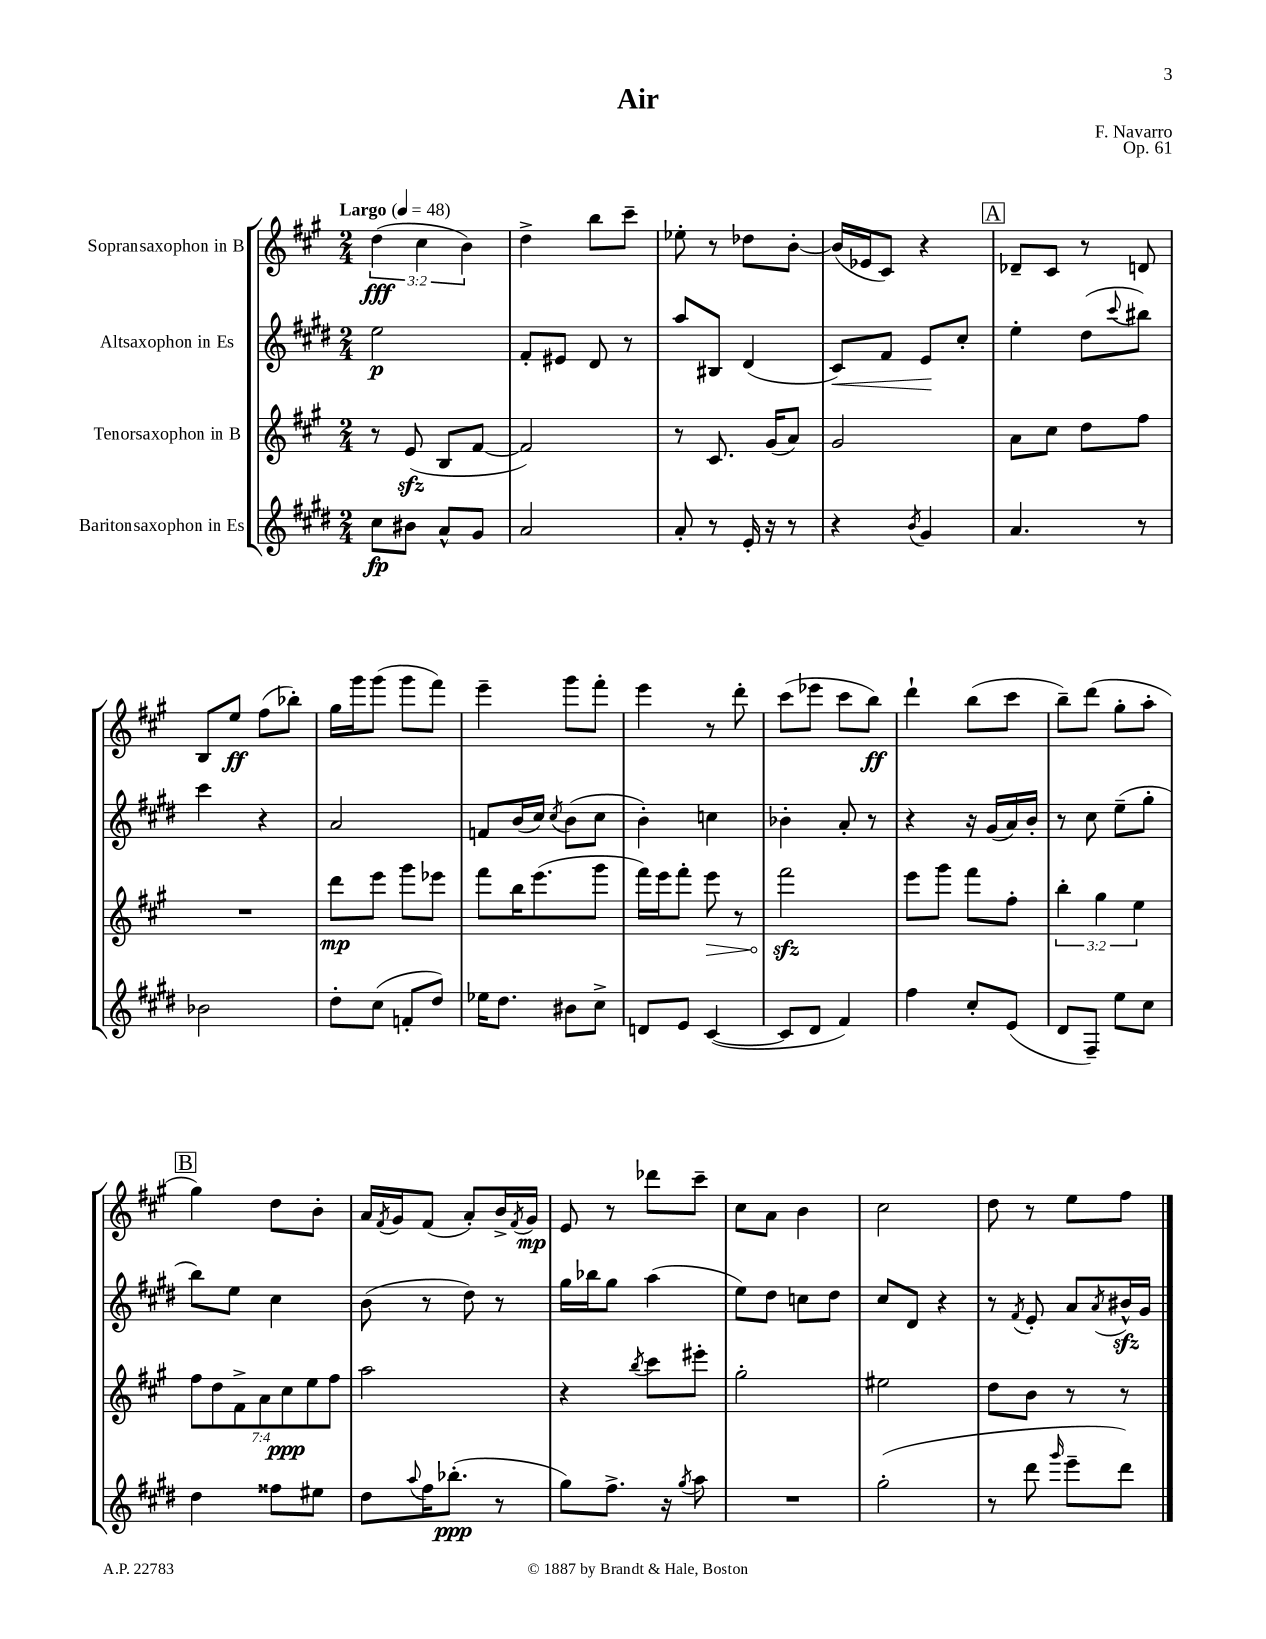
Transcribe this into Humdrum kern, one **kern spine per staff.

**kern	**kern	**kern	**kern
*staff4	*staff3	*staff2	*staff1
*clefG2	*clefG2	*clefG2	*clefG2
*k[f#c#g#d#]	*k[f#c#g#]	*k[f#c#g#d#]	*k[f#c#g#]
*M2/4	*M2/4	*M2/4	*M2/4
*MM48	*MM48	*MM48	*MM48
8cc#	8r	2ee	(6dd
8b#	(8e	.	.
.	.	.	6cc#
8a^^	8B	.	.
.	.	.	6b)
8g#	[8f#	.	.
=	=	=	=
2a	2f#])	8f#'	4dd^
.	.	8e#	.
.	.	8d#	8bb
.	.	8r	8ccc#~
=	=	=	=
8a'	8r	8aa	8ee-'
8r	8.c#	8B#	8r
16e'	.	(4d#	8dd-
16r	(16g#	.	.
8r	8a)	.	[8b'
=	=	=	=
4r	2g#	8c#)	(16b]
.	.	.	16e-
.	.	8f#	8c#)
8qb	.	.	.
4g#	.	8e	4r
.	.	8cc#'	.
=	=	=	=
4.a	8a	4ee'	8d-~
.	8cc#	.	8c#
.	8dd	(8dd#	8r
.	.	8qqccc#	.
8r	8ff#	8bb#)	8d
=	=	=	=
2b-	2r	4ccc#	8B
.	.	.	8ee
.	.	4r	(8ff#
.	.	.	8bb-')
=	=	=	=
8dd#'	8ddd	2a	16gg#
.	.	.	16ggg#
(8cc#	8eee	.	(8ggg#
8f'	8ggg#	.	8ggg#
8dd#)	8eee-	.	8fff#)
=	=	=	=
16ee-	8fff#	8f	4eee~
8.dd#	.	.	.
.	16bb	(16b	.
.	(8.eee	16cc#)	.
.	.	8qcc#	.
8b#	.	(8b	8ggg#
8cc#^	8ggg#	8cc#	8fff#'
=	=	=	=
8d	16fff#)	4b')	4eee
.	16eee	.	.
8e	8fff#'	.	.
([4c#	8eee	4cc	8r
.	8r	.	8ddd'
=	=	=	=
8c#]	2fff#	4b-'	(8ccc#
8d#	.	.	8eee-
4f#)	.	8a'	8ccc#
.	.	8r	8bb)
=	=	=	=
4ff#	8eee	4r	4ddd`
.	8ggg#	.	.
8cc#'	8fff#	16r	(8bb
.	.	(16g#	.
(8e	8ff#'	16a)	8ccc#
.	.	16b'	.
=	=	=	=
8d#	6bb'	8r	8bb~)
8F#~)	.	8cc#	(8ddd
.	6gg#	.	.
8ee	.	(8ee~	8gg#'
.	6ee	.	.
8cc#	.	8gg#'	8aa'
=	=	=	=
4dd#	14ff#	8bb)	4gg#)
.	14dd	.	.
.	.	8ee	.
.	14f#^	.	.
.	14a	.	.
8ff##	.	4cc#	8dd
.	14cc#	.	.
.	14ee	.	.
8ee#	.	.	8b'
.	14ff#	.	.
=	=	=	=
8dd#	2aa	(8b	16a
.	.	.	8qf#
.	.	.	16g#
8qqaa	.	.	.
16ff#	.	8r	(8f#
(8.bb-'	.	.	.
.	.	8dd#)	8a')
8r	.	8r	16b^
.	.	.	8qf#
.	.	.	16g#
=	=	=	=
8gg#)	4r	16gg#	8e
.	.	16bb-	.
8.ff#^	.	8gg#	8r
.	8qbb	.	.
.	8ccc#	(4aa	8ddd-
16r	.	.	.
8qgg#	.	.	.
8aa	8eee#'	.	8ccc#~
=	=	=	=
2r	2gg#'	8ee)	8cc#
.	.	8dd#	8a
.	.	8cc	4b
.	.	8dd#	.
=	=	=	=
(2gg#'	2ee#	8cc#	2cc#
.	.	8d#	.
.	.	4r	.
=	=	=	=
8r	8dd	8r	8dd
.	.	8qf#	.
8ddd#	8b	8e'	8r
16qqggg#	.	.	.
8eee~	8r	8a	8ee
.	.	8qa	.
8ddd#)	8r	16b#^^	8ff#
.	.	16g#	.
==	==	==	==
*-	*-	*-	*-
